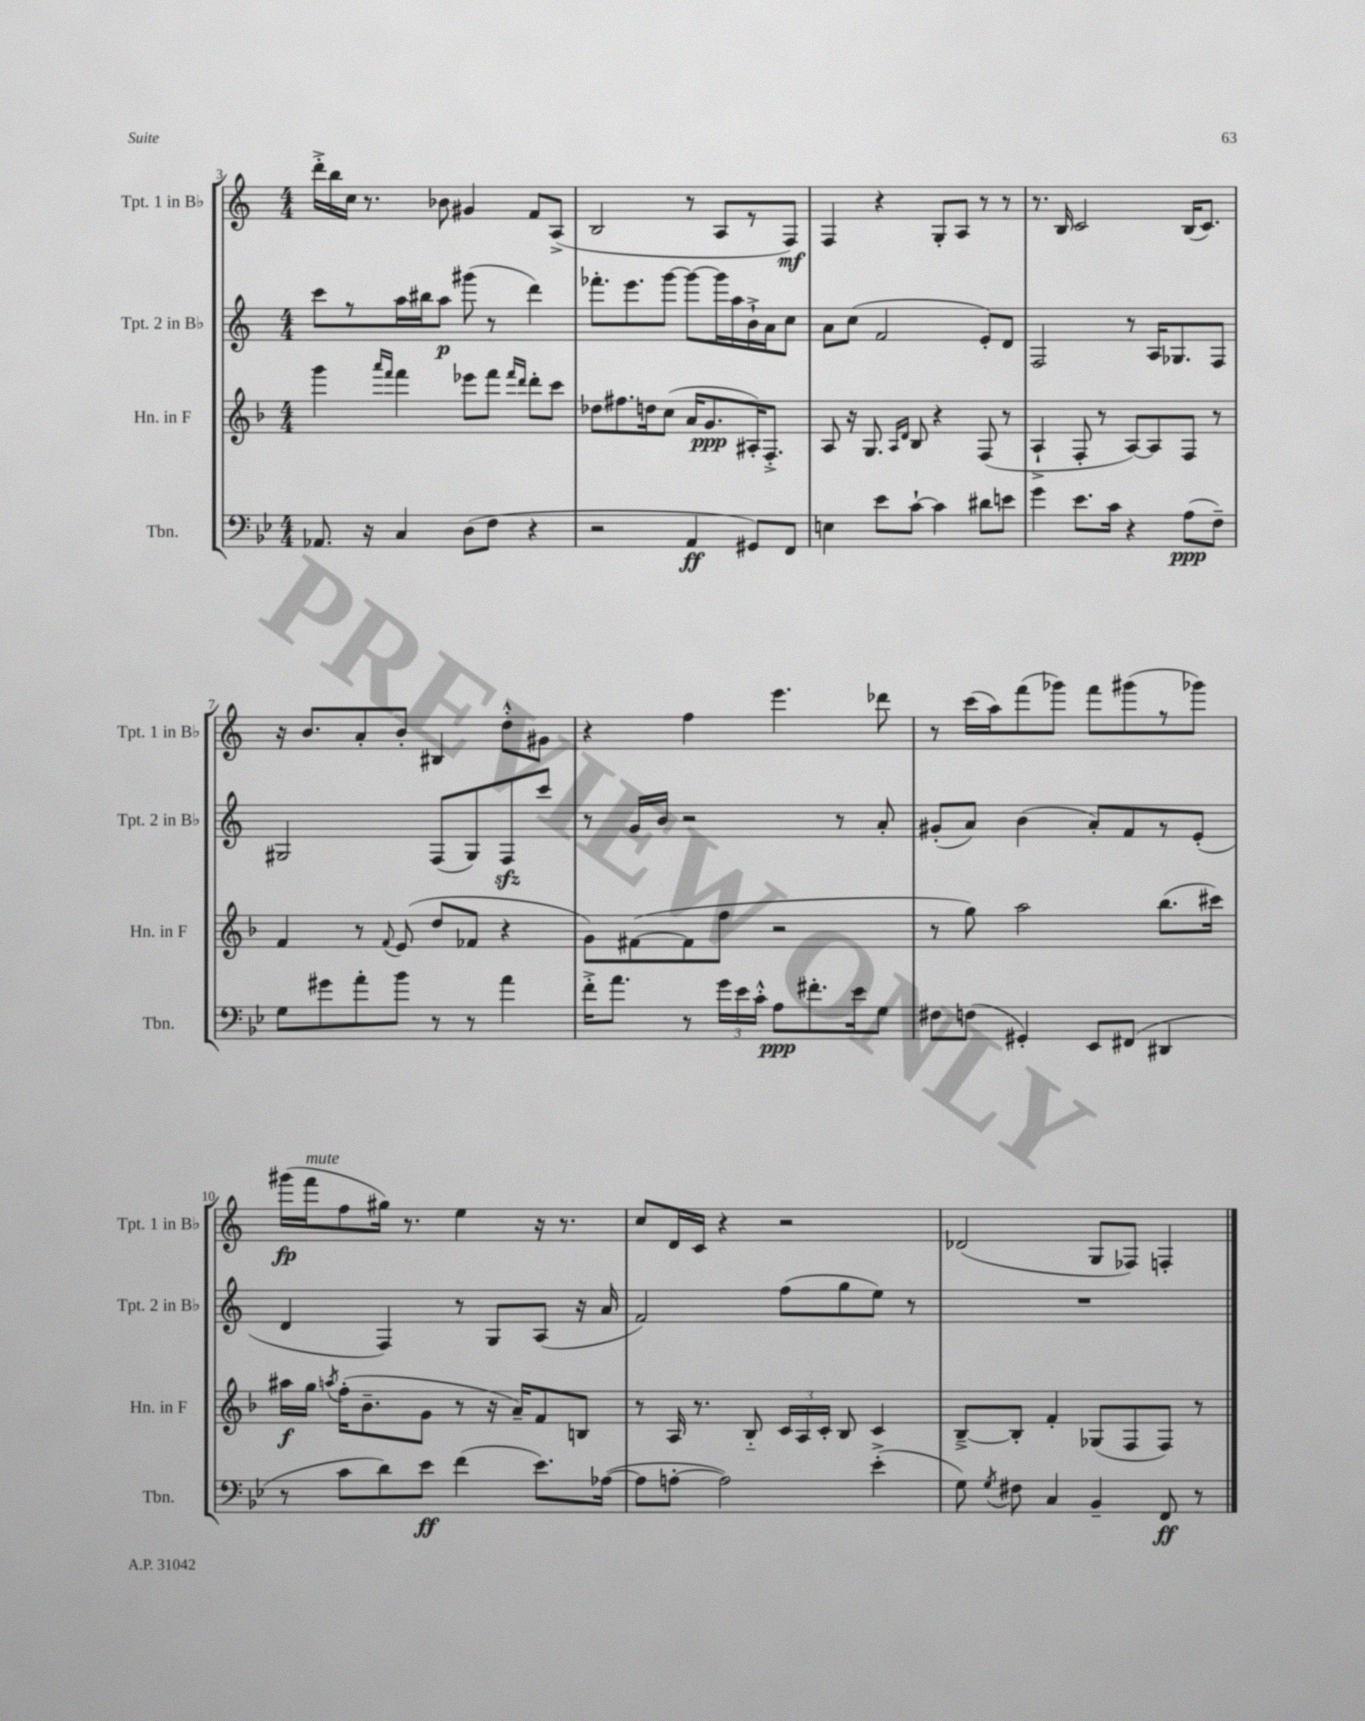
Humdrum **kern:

**kern	**dynam	**kern	**dynam	**kern	**dynam	**kern	**dynam
*part4	*part4	*part3	*part3	*part2	*part2	*part1	*part1
*staff4	*staff4	*staff3	*staff3	*staff2	*staff2	*staff1	*staff1
*I"Tbn.	*	*I"Hn. in F	*	*I"Tpt. 2 in B♭	*	*I"Tpt. 1 in B♭	*
*I'Tbn.	*	*I'Hn. in F	*	*I'Tpt. 2 in B♭	*	*I'Tpt. 1 in B♭	*
*clefF4	*	*clefG2	*	*clefG2	*	*clefG2	*
*k[b-e-]	*	*k[b-]	*	*k[]	*	*k[]	*
*M4/4	*	*M4/4	*	*M4/4	*	*M4/4	*
=3	=3	=3	=3	=3	=3	=3	=3
8.AA-X/	.	4ggg\	.	8ccc\L	.	16ddd'^\LL	.
.	.	.	.	.	.	16bb\	.
.	.	.	.	8r	.	16cc\JJ	.
16r	.	.	.	.	.	8.r	.
.	.	16qqaaa/LL	.	.	.	.	.
.	.	16qqfff/JJ	.	.	.	.	.
4C/	.	4fff\	.	16aa\L	.	.	.
.	.	.	.	16bb#X\J	.	.	.
.	.	.	.	8aa\J	p	8b-X\	.
(8D\L	.	8eee-X\L	.	(8ggg#X\	.	4g#X/	.
8F\J	.	8fff\J	.	8r	.	.	.
.	.	16qqfff/LL	.	.	.	.	.
.	.	16qqddd/JJ	.	.	.	.	.
4r	.	8ddd'\L	.	4ddd\)	.	8f/L	.
.	.	8ccc\J	.	.	.	(8A^/J	.
=4	=4	=4	=4	=4	=4	=4	=4
2r	.	8dd-X\L	.	8.fff-X'\L	.	2B/	.
.	.	8.ff#X\	.	.	.	.	.
.	.	.	.	8.eee\	.	.	.
.	.	16ddn\k	.	.	.	.	.
.	.	(8cc\J	.	[8ggg\J	.	.	.
4AA/	ff	16a/KL	.	8ggg\L_	.	8r	.
.	.	8.g/	ppp	.	.	.	.
.	.	.	.	16ggg\L]	.	8A/L	.
.	.	.	.	16aa\	.	.	.
8GG#X/L)	.	16A#X'/K)	.	16b`^\	.	8r	.
.	.	8.F'^/J	.	16a\J	.	.	.
8FF/J	.	.	.	8cc\J	.	8F/J)	mf
=5	=5	=5	=5	=5	=5	=5	=5
4En\	.	8A/	.	8a\L	.	4F/	.
.	.	16r	.	(8cc\J	.	.	.
.	.	8.G/	.	.	.	.	.
8e-\L	.	.	.	2f/	.	4r	.
.	.	16qqA/LL	.	.	.	.	.
.	.	16qqd/JJ	.	.	.	.	.
[8c`\J	.	8B-/	.	.	.	.	.
4c\]	.	4r	.	.	.	8G'/L	.
.	.	.	.	.	.	8A/J	.
8d#X\L	.	(8F/	.	8e'/L)	.	8r	.
8en\J	.	8r	.	8d/J	.	8r	.
=6	=6	=6	=6	=6	=6	=6	=6
4g\	.	4A`^/	.	2F/	.	8.r	.
.	.	.	.	.	.	16B/	.
8.e-\L	.	8F'/	.	.	.	2c/	.
.	.	8r	.	.	.	.	.
16c\Jk	.	.	.	.	.	.	.
4r	.	[8A/L)	.	8r	.	.	.
.	.	8A/]	.	16A/KL	.	.	.
.	.	.	.	8.G-X/	.	.	.
(8A\L	ppp	8F/J	.	.	.	(16B/KL	.
.	.	.	.	.	.	8.c/J)	.
8F~\J)	.	8r	.	8F/J	.	.	.
!!LO:LB:g=z
=7	=7	=7	=7	=7	=7	=7	=7
8G\L	.	4f/	.	2G#X/	.	16r	.
.	.	.	.	.	.	8.b/L	.
8g#X\	.	.	.	.	.	.	.
8a'\	.	8r	.	.	.	8a'/	.
.	.	8qqf/	.	.	.	.	.
8b-\J	.	(8e/	.	.	.	8b'/J	.
8r	.	8dd/L	.	(8F/L	.	4B#X/	.
8r	.	8f-X/J	.	8G#/)	.	.	.
4a\	.	4r	.	8Fzz/	.	8dd'^^\L	.
.	.	.	.	8ccc/J	.	8g#X\J	.
=8	=8	=8	=8	=8	=8	=8	=8
16f'^\KL	.	8g\L)	.	8r	.	4r	.
8.a\J	.	.	.	.	.	.	.
.	.	([8f#X\	.	16g/LL	.	.	.
.	.	.	.	16b/JJ	.	.	.
8r	.	8f#\]	.	2r	.	4ff\	.
24g\LL	.	8ff\J	.	.	.	.	.
24e-\	.	.	.	.	.	.	.
24c'^^\JJ	.	.	.	.	.	.	.
8A\L	ppp	2r	.	.	.	4.eee\	.
8.f#X'\	.	.	.	.	.	.	.
.	.	.	.	8r	.	.	.
16e-\k	.	.	.	.	.	.	.
8G\J	.	.	.	8a'/	.	8ddd-X\	.
=9	=9	=9	=9	=9	=9	=9	=9
8F#X\L	.	8r	.	(8g#X'/L	.	8r	.
(8Fn\J	.	8gg\)	.	8a/J)	.	(16ccc\LL	.
.	.	.	.	.	.	16aa\J)	.
4GG#X'/)	.	2aa\	.	(4b\	.	(8fff\	.
.	.	.	.	.	.	8ggg-X\J)	.
8EE-/L	.	.	.	8a'/L)	.	8fff\L	.
(8FF#X/J	.	.	.	8f/	.	(8ggg#X\	.
4DD#X/	.	(8.bb-\L	.	8r	.	8r	.
.	.	.	.	(8e'/J	.	8ggg-X\J)	.
.	.	16ccc#X\Jk)	.	.	.	.	.
!!LO:LB:g=z
=10	=10	=10	=10	=10	=10	=10	=10
8r	.	16aa#X\LL	f	4d/	.	(16ggg#X\LL	fp
!	!	!	!	!	!	!LO:TX:a:i:t=mute	!
.	.	16gg\JJ	.	.	.	16fff\J	.
.	.	8qaan/	.	.	.	.	.
8c\L	.	(16ff'\KL	.	.	.	8ff\	.
.	.	8.b-~\	.	.	.	.	.
8d\)	.	.	.	4F/)	.	16gg#X\Jk)	.
.	.	.	.	.	.	8.r	.
8e-\J	ff	8g\J	.	.	.	.	.
(4f\	.	8r	.	8r	.	4ee\	.
.	.	16r	.	8G/L	.	.	.
.	.	16a~/KL)	.	.	.	.	.
8.e-\L)	.	8f/	.	(8A/J	.	16r	.
.	.	.	.	.	.	8.r	.
.	.	8Bn/J	.	16r	.	.	.
([16A-X\Jk	.	.	.	16a/	.	.	.
=11	=11	=11	=11	=11	=11	=11	=11
8A-\L]	.	8r	.	2f/)	.	8cc/L	.
[8An'\J	.	16A/	.	.	.	16d/L	.
.	.	8.r	.	.	.	16c/JJ	.
2A\])	.	.	.	.	.	4r	.
.	.	8B-/	.	.	.	.	.
.	.	24c/LL	.	(8ff\L	.	2r	.
.	.	24A/	.	.	.	.	.
.	.	24c'/JJ	.	.	.	.	.
.	.	8B-/	.	8gg\	.	.	.
(4e-'^\	.	4c/	.	8ee\J)	.	.	.
.	.	.	.	8r	.	.	.
=12	=12	=12	=12	=12	=12	=12	=12
8G\)	.	[8B-~^/L	.	1r	.	(2d-X/	.
8qG/	.	.	.	.	.	.	.
8F#X\	.	8B-'/J]	.	.	.	.	.
4C/	.	4f'/	.	.	.	.	.
4BB-~/	.	(8G-X/L	.	.	.	8G/L	.
.	.	8F/	.	.	.	8F-X/J)	.
8FF/	ff	8F/J)	.	.	.	4Fn'/	.
8r	.	8r	.	.	.	.	.
==	==	==	==	==	==	==	==
*-	*-	*-	*-	*-	*-	*-	*-
